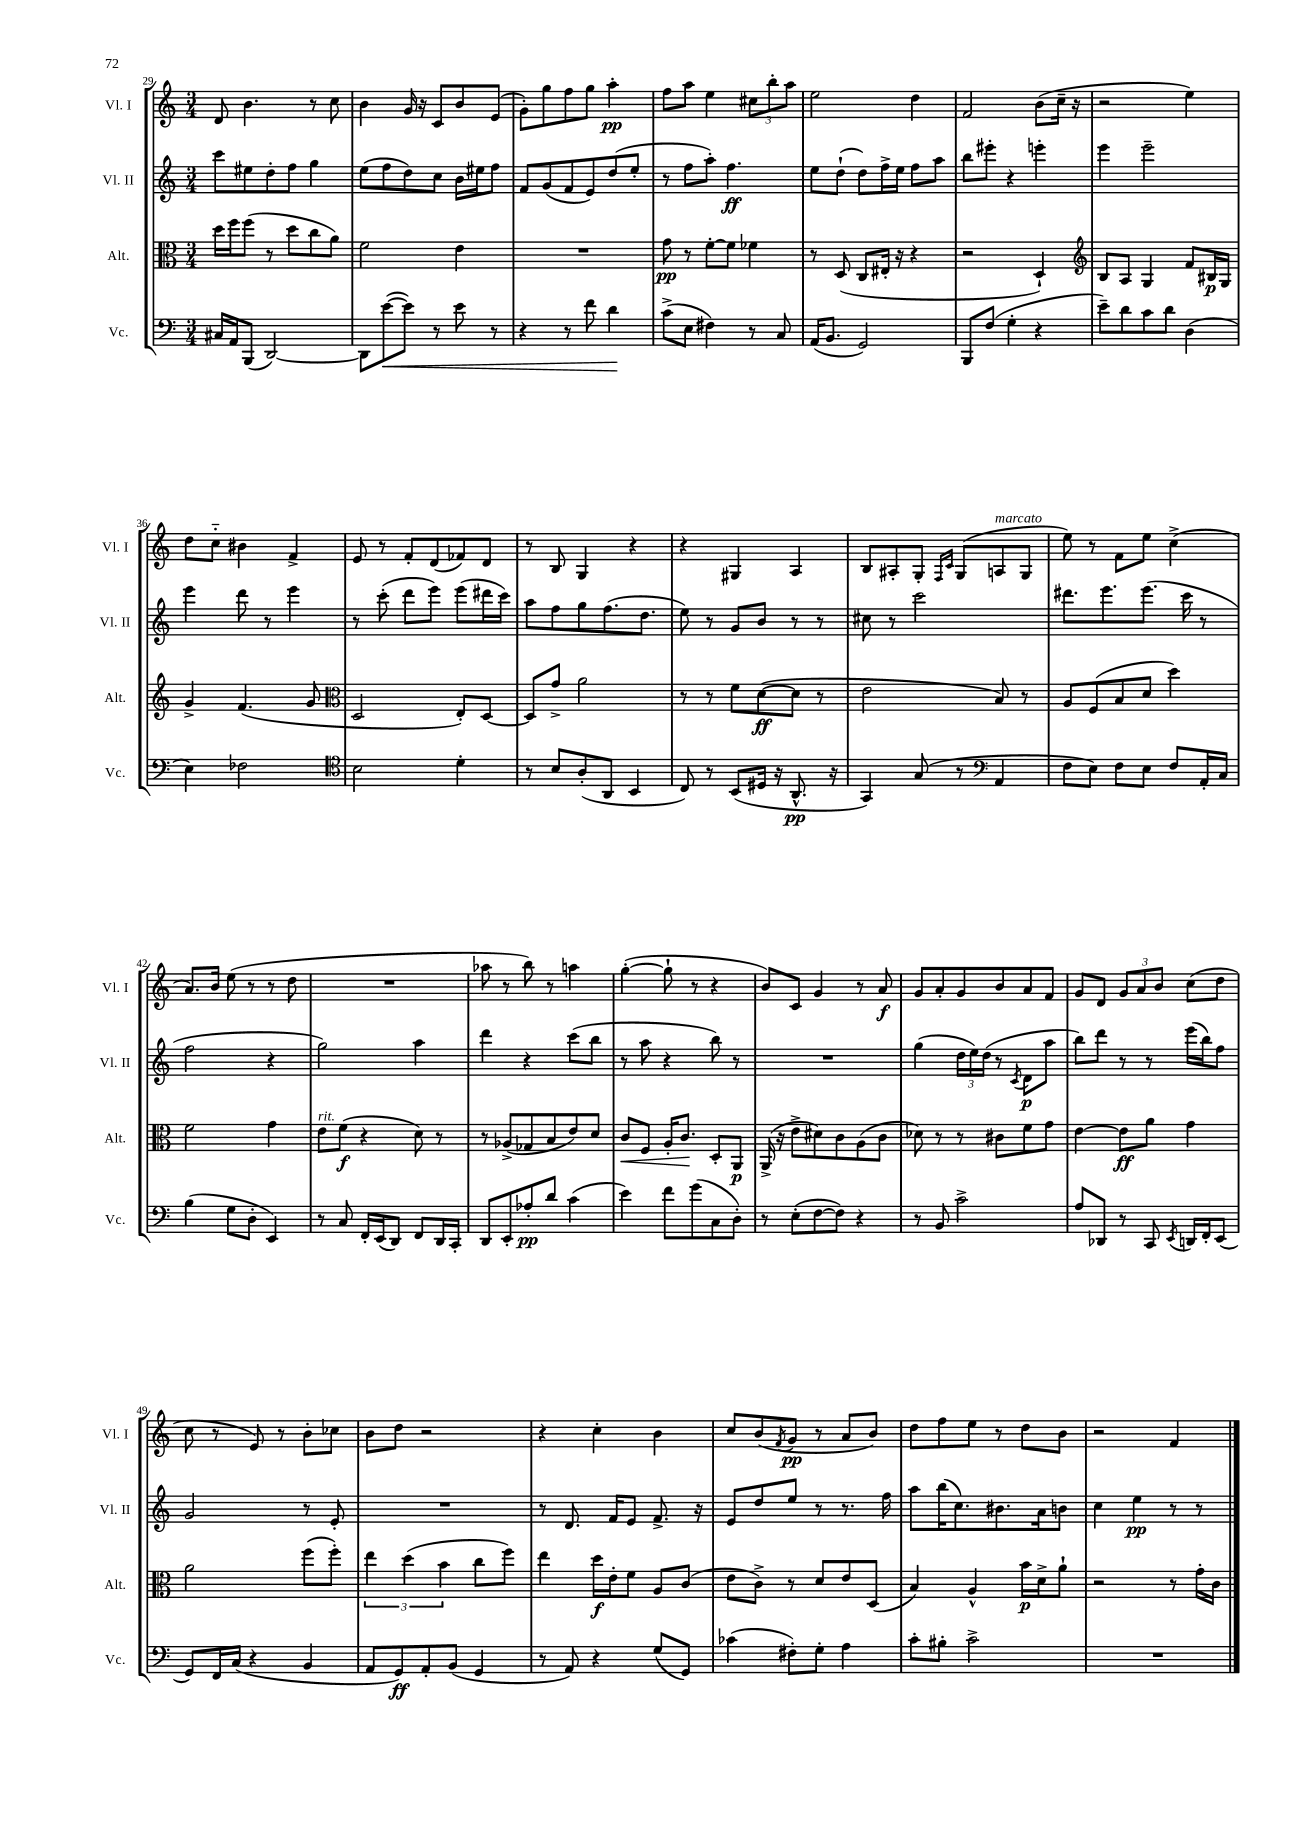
<<
\new StaffGroup <<
\new Staff = "s0" \with { instrumentName = "Vl. I" shortInstrumentName = "Vl. I" } {
    \clef treble \key c \major \numericTimeSignature \time 3/4
    d'8 b'4. r8 c''8 |
    b'4 g'16 r16 c'8 b'8 e'8( |
    g'8-.) g''8 f''8 g''8 a''4-.\pp |
    f''8 a''8 e''4 \tuplet 3/2 { cis''8 b''8-. a''8 } |
    e''2 d''4 |
    f'2 b'8( c''16-- r16 |
    r2 e''4) |
    d''8 c''8-_ bis'4 f'4-> |
    e'8 r8 f'8-. d'8( fes'8) d'8 |
    r8 b8 g4 r4 |
    r4 gis4 a4 |
    b8 ais8-. g8-. \grace { f16 c'16 } g8( a8^\markup { \italic "marcato" } g8 |
    e''8) r8 f'8 e''8 c''4->( |
    a'8.) b'16 e''8( r8 r8 d''8 |
    R2. |
    aes''8 r8 b''8) r8 a''4 |
    g''4~-.( g''8-! r8 r4 |
    b'8) c'8 g'4 r8 a'8\f |
    g'8 a'8-. g'8 b'8 a'8 f'8 |
    g'8 d'8 \tuplet 3/2 { g'8 a'8 b'8 } c''8( d''8 |
    c''8 r8 e'8) r8 b'8-. ces''8 |
    b'8 d''8 r2 |
    r4 c''4-. b'4 |
    c''8 b'8( \acciaccatura { f'8 } g'8\pp r8 a'8 b'8) |
    d''8 f''8 e''8 r8 d''8 b'8 |
    r2 f'4 \bar "|." |
}
\new Staff = "s1" \with { instrumentName = "Vl. II" shortInstrumentName = "Vl. II" } {
    \clef treble \key c \major \numericTimeSignature \time 3/4
    c'''8 eis''8 d''8-. f''8 g''4 |
    e''8( f''8 d''8) c''8 b'16 eis''16 f''8 |
    f'8 g'8( f'8 e'8) d''8( e''8-. |
    r8 f''8 a''8-.) f''4.\ff |
    e''8 d''8-!( d''8) f''16-> e''16 f''8 a''8 |
    b''8 eis'''8-. r4 e'''4-. |
    e'''4 e'''2-- |
    e'''4 d'''8 r8 e'''4 |
    r8 c'''8-.( d'''8 e'''8) e'''8( dis'''16 c'''16) |
    a''8 f''8 g''8 f''8.( d''8. |
    e''8) r8 g'8 b'8 r8 r8 |
    cis''8 r8 c'''2 |
    dis'''8. e'''8. e'''8.( c'''16 r8 |
    f''2 r4 |
    g''2) a''4 |
    d'''4 r4 c'''8( b''8 |
    r8 a''8 r4 b''8) r8 |
    R2. |
    g''4( \tuplet 3/2 { d''16 e''16) d''16( } r8 \acciaccatura { c'8 } d'8\p a''8 |
    b''8) d'''8 r8 r8 e'''16( b''16) f''8 |
    g'2 r8 e'8-. |
    R2. |
    r8 d'8. f'16 e'8 f'8.-> r16 |
    e'8 d''8 e''8 r8 r8. f''16 |
    a''8 b''16( c''8.) bis'8. a'16 b'8 |
    c''4 e''4\pp r8 r8 \bar "|." |
}
\new Staff = "s2" \with { instrumentName = "Alt." shortInstrumentName = "Alt." } {
    \clef alto \key c \major \numericTimeSignature \time 3/4
    d''16 f''16 f''8( r8 d''8 c''8 a'8) |
    f'2 e'4 |
    R2. |
    g'8\pp r8 f'8~-. f'8 fes'4 |
    r8 d8( c8 eis16-. r16 r4 |
    r2 d4-!) |
    \clef treble b8 a8 g4 f'8 bis16\p g16 |
    g'4-> f'4.( g'8 |
    \clef alto d2 e8-.) d8~ |
    d8 g'8-> a'2 |
    r8 r8 f'8 d'8~\ff( d'8 r8 |
    e'2 b8) r8 |
    a8 f8( b8 d'8 d''4) |
    f'2 g'4 |
    e'8^\markup { \italic "rit." } f'8\f( r4 d'8) r8 |
    r8 aes8->( ges8 b8 e'8) d'8 |
    c'8\< f8 a16-. c'8.\! d8-. a,8\p |
    a,16->( r16 e'8-> dis'8) c'8 a8( c'8 |
    des'8) r8 r8 cis'8 f'8 g'8 |
    e'4~ e'8\ff a'8 g'4 |
    a'2 f''8( f''8-.) |
    \tuplet 3/2 { e''4 d''4( b'4 } c''8 f''8) |
    e''4 d''16\f e'16-. f'8 a8 c'8( |
    e'8 c'8->) r8 d'8 e'8 d8( |
    b4) a4-^ b'16\p d'16-> a'8-! |
    r2 r8 g'16-. c'16 \bar "|." |
}
\new Staff = "s3" \with { instrumentName = "Vc." shortInstrumentName = "Vc." } {
    \clef bass \key c \major \numericTimeSignature \time 3/4
    cis16 a,16 b,,8( d,2~) |
    d,8 e'8~\<( e'8) r8 e'8 r8 |
    r4 r8 f'8 d'4\! |
    c'8->( e8 fis4) r8 c8 |
    a,16( b,8. g,2) |
    b,,8 f8( g4-. r4 |
    e'8--) d'8 c'8 d'8 d4( |
    e4) fes2 |
    \clef tenor b2 d'4-. |
    r8 b8 a8-.( a,8 b,4 |
    c8) r8 b,8( dis16 r16 a,8.-^\pp r16 |
    g,4) g8( r8 \clef bass a,4 |
    f8 e8) f8 e8 f8 a,16-. c16 |
    b4( g8 d8-. e,4) |
    r8 c8 f,16-. e,16( d,8) f,8 d,16 c,16-. |
    d,8 e,8-. aes8-.\pp d'8 c'4( |
    e'4) f'8 g'8( c8 d8-.) |
    r8 e8-.( f8~ f8) r4 |
    r8 b,8 c'2-> |
    a8 des,8 r8 c,8 \acciaccatura { e,8 } d,16 f,16-. e,8( |
    g,8) f,16 c16( r4 b,4 |
    a,8 g,8\ff) a,8-. b,8( g,4 |
    r8 a,8) r4 g8( g,8) |
    ces'4( fis8-.) g8-. a4 |
    c'8-. bis8-. c'2-> |
    R2. \bar "|." |
}
>>
>>
\layout { \context { \Score currentBarNumber = #29 } }
